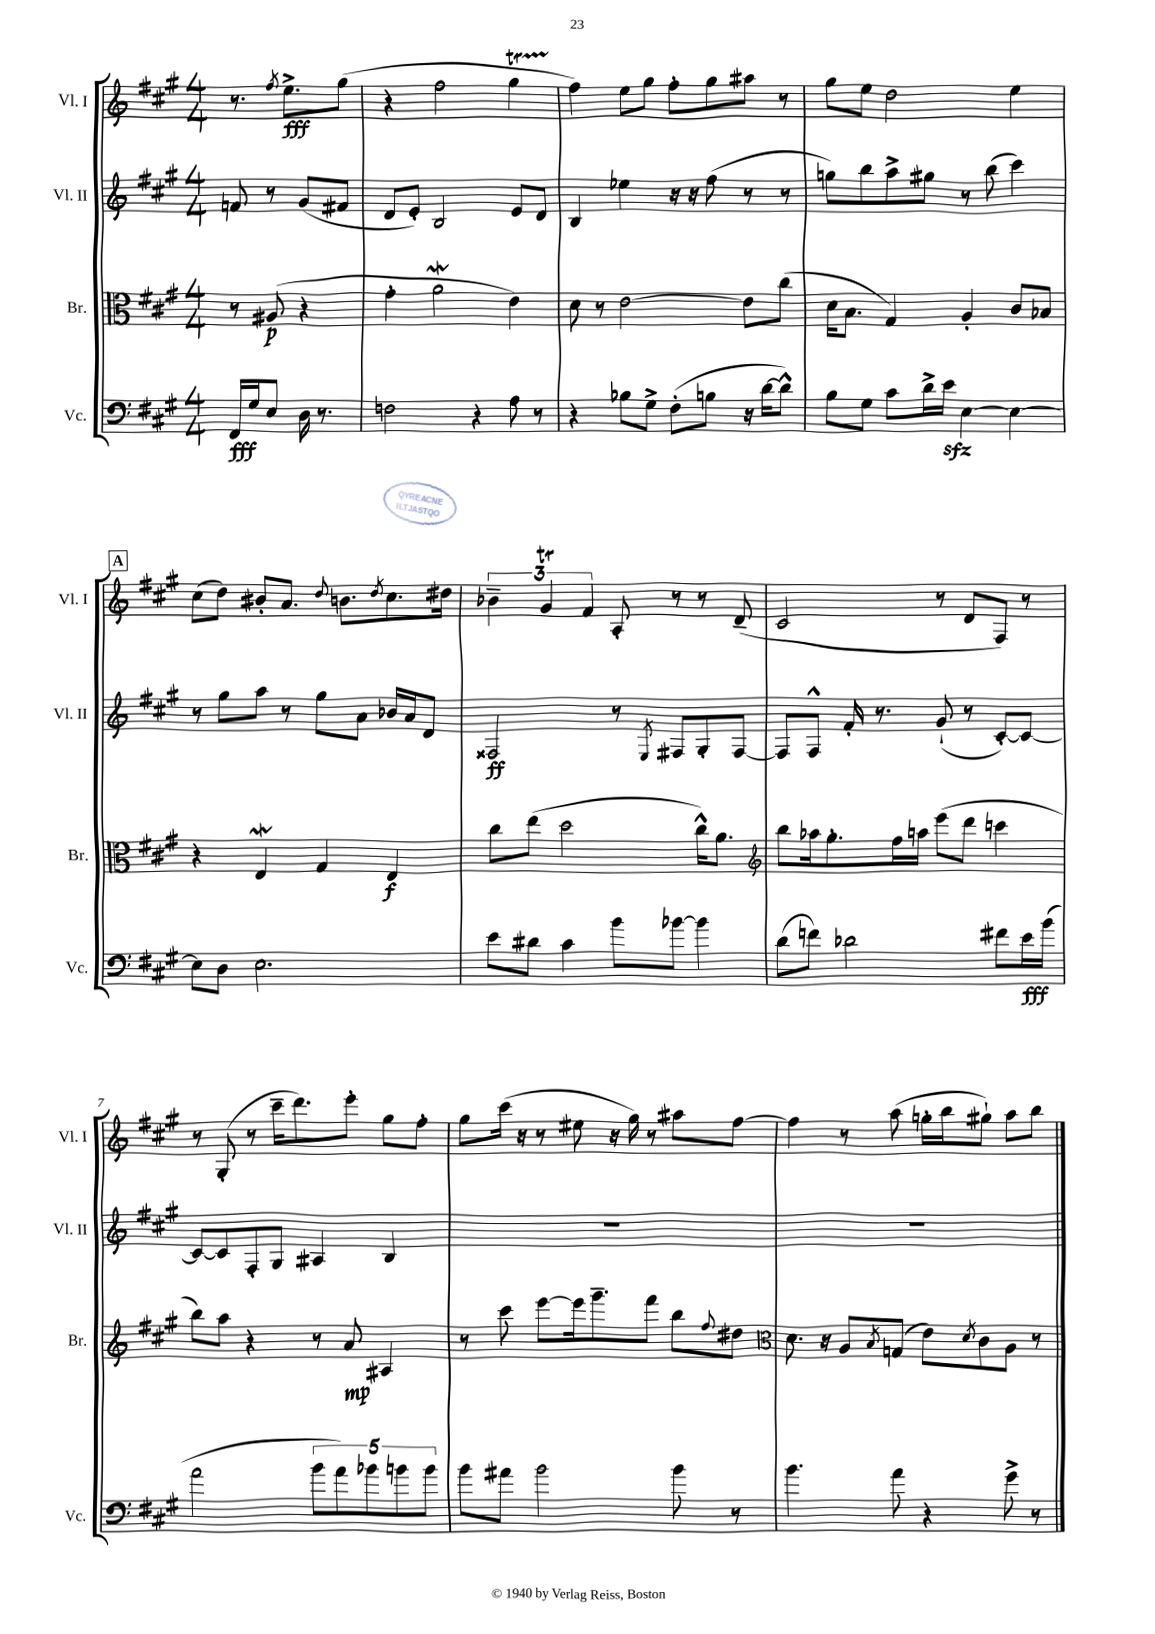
<<
\new StaffGroup <<
\new Staff = "s0" \with { instrumentName = "Vl. I" shortInstrumentName = "Vl. I" } {
    \clef treble \key a \major \numericTimeSignature \time 4/4 \partial 2
    r8. \acciaccatura { fis''8 } e''8.->\fff gis''8( |
    r4 fis''2 gis''4\startTrillSpan |
    fis''4\stopTrillSpan) e''8 gis''8 fis''8-. gis''8 ais''8 r8 |
    gis''8 e''8 d''2 e''4 |
    \mark \markup { \box "A" } cis''8( d''8) bis'8-. a'8. \appoggiatura { d''8 } b'8. \acciaccatura { d''8 } cis''8. dis''16 |
    \tuplet 3/2 { bes'4-- gis'4\trill fis'4 } a8-. r8 r8 d'8--( |
    cis'2 r8 d'8 fis8) r8 |
    r8 gis8-.( r8 cis'''16-- d'''8.) e'''8-. gis''8 fis''8-. |
    gis''8 cis'''16( r16 r8 eis''8 r16 gis''16) r8 ais''8 fis''8~ |
    fis''4 r8 a''8( g''16-. b''16 gis''8-!) a''8 b''8 \bar "|." |
}
\new Staff = "s1" \with { instrumentName = "Vl. II" shortInstrumentName = "Vl. II" } {
    \clef treble \key a \major \numericTimeSignature \time 4/4 \partial 2
    f'8 r8 gis'8( fis'8 |
    d'8 e'8-.) b2 e'8 d'8 |
    b4 ees''4 r16 r16 fis''8( r8 r8 |
    g''8) b''8 a''8-> gis''8 r8 b''8( cis'''4) |
    \mark \markup { \box "A" } r8 gis''8 a''8 r8 gis''8 a'8 bes'16 a'16 d'8 |
    fisis2\ff r8 \acciaccatura { e8 } fis8 gis8-. fis8~ |
    fis8 fis8-^ fis'16-. r8. gis'8-!( r8 cis'8~-.) cis'8~ |
    cis'8~ cis'8 fis8-. gis8 ais4 b4 |
    R1 |
    R1 \bar "|." |
}
\new Staff = "s2" \with { instrumentName = "Br." shortInstrumentName = "Br." } {
    \clef alto \key a \major \numericTimeSignature \time 4/4 \partial 2
    r8 ais8\p( r4 |
    gis'4-. a'2\mordent e'4) |
    d'8 r8 e'2~ e'8 cis''8( |
    d'16 b8. gis4) a4-. cis'8 bes8 |
    \mark \markup { \box "A" } r4 e4\mordent gis4 e4\f |
    cis''8 e''8( d''2 cis''16-^) a'8. |
    \clef treble b''8 aes''16 gis''8.-. fis''16 a''16 e'''8( d'''8 c'''4 |
    b''8) a''8 r4 r8 a'8\mp ais4 |
    r8 cis'''8 e'''8~ e'''16 gis'''8.-- fis'''8 b''8 \appoggiatura { fis''8 } dis''8 |
    \clef alto d'8. r16 a8 \acciaccatura { b8 } g8( e'8) \acciaccatura { d'8 } cis'8 a8 r8 \bar "|." |
}
\new Staff = "s3" \with { instrumentName = "Vc." shortInstrumentName = "Vc." } {
    \clef bass \key a \major \numericTimeSignature \time 4/4 \partial 2
    fis,16\fff gis16 e8 d16 r8. |
    f2 r4 a8 r8 |
    r4 bes8 gis8-> fis8-.( b8 r16 d'16~ d'8-^) |
    b8 gis8 cis'8 d'16-> e'16\sfz e4~ e4~ |
    \mark \markup { \box "A" } e8 d8 e2. |
    e'8 dis'8 cis'4 b'8 bes'8~ bes'4 |
    d'8( f'8) des'2 fis'8 e'16\fff b'16( |
    a'2 \tuplet 5/4 { b'8 a'8) bes'8 b'8 b'8 } |
    b'8 ais'8 b'2 b'8 r8 |
    b'4. a'8 r4 gis'8-> r8 \bar "|." |
}
>>
>>
